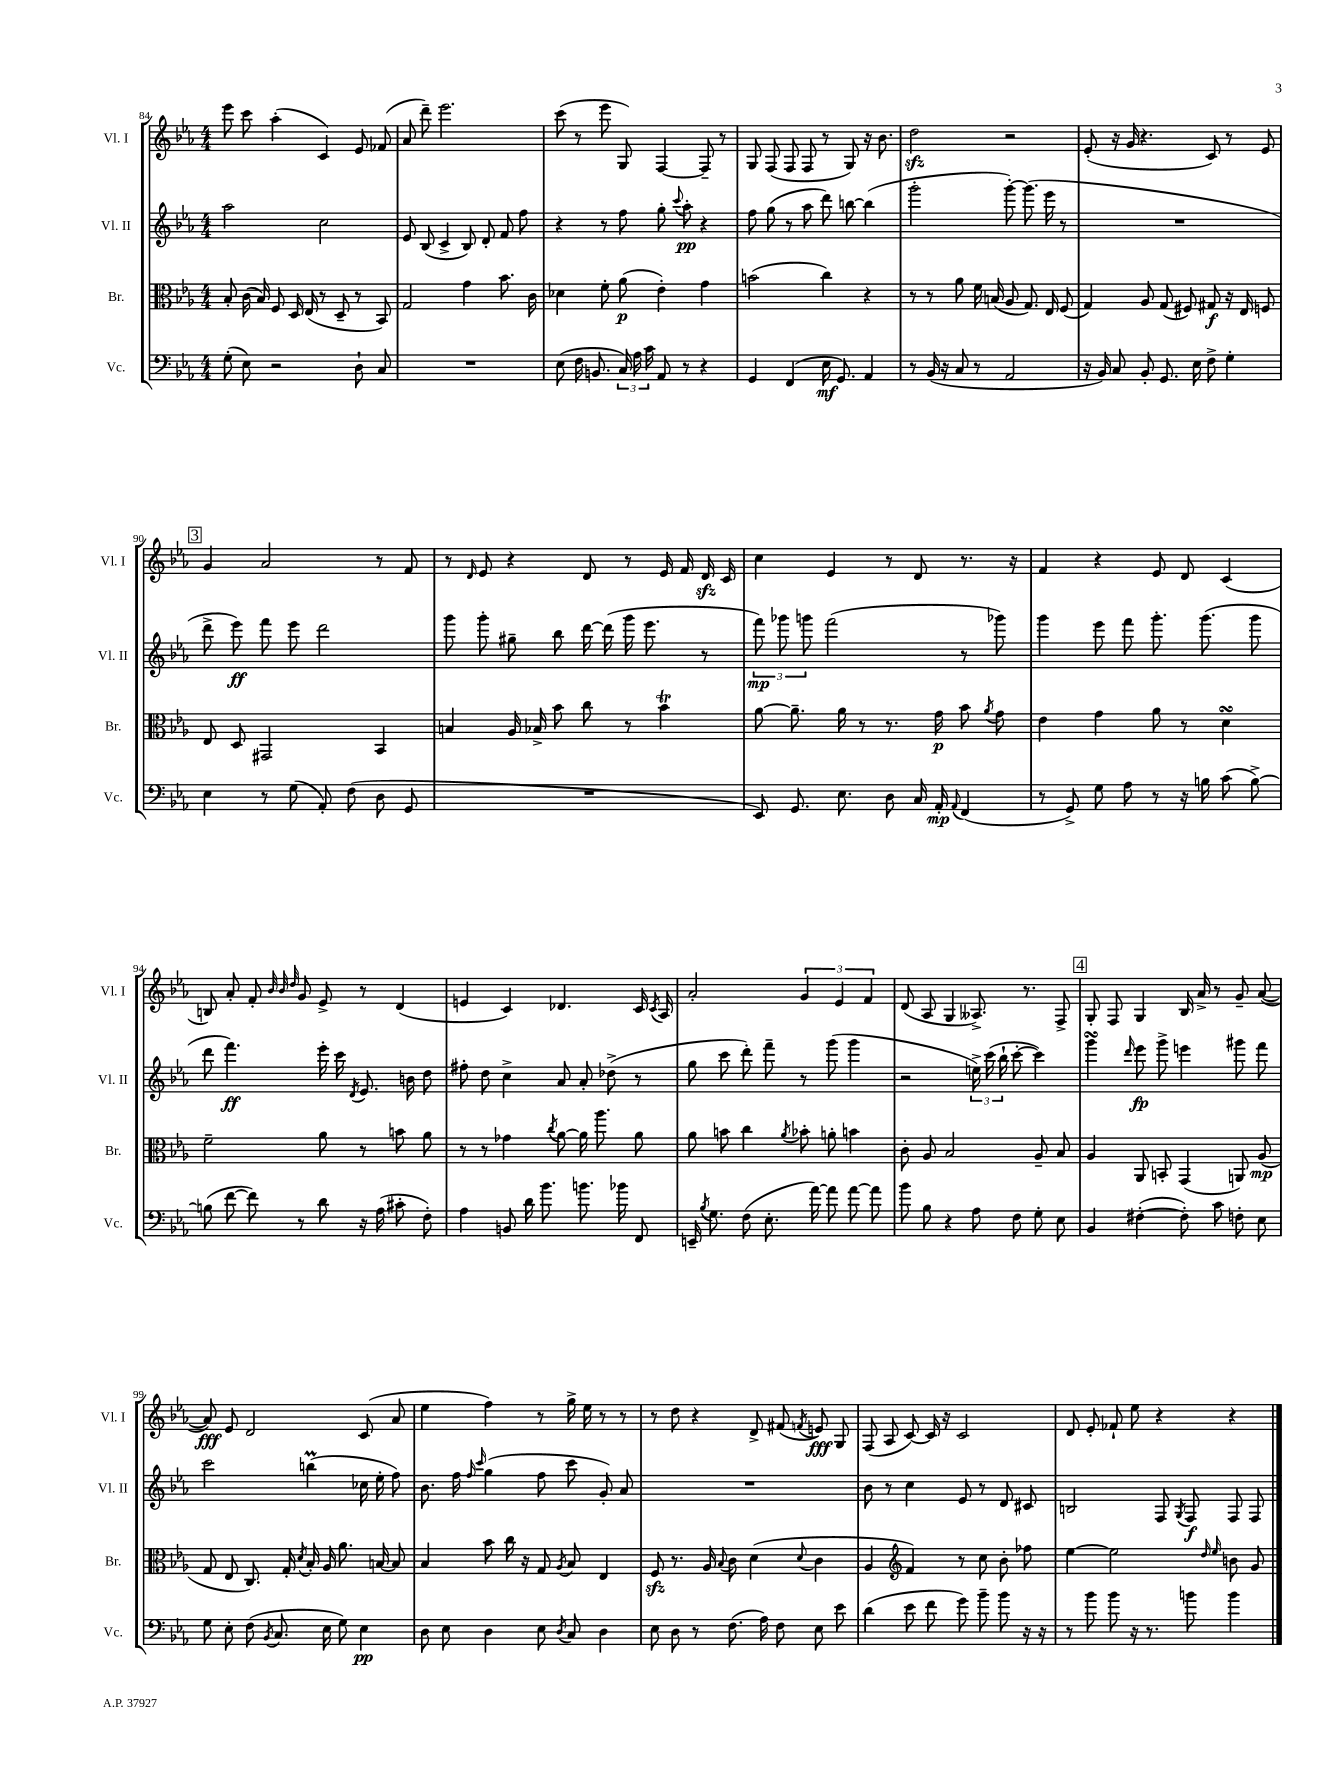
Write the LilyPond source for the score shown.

<<
\new StaffGroup <<
\new Staff = "s0" \with { instrumentName = "Vl. I" shortInstrumentName = "Vl. I" } {
    \clef treble \key ees \major \numericTimeSignature \time 4/4
    \autoBeamOff ees'''8 c'''8 aes''4-.( c'4) ees'8 fes'8( |
    aes'8 d'''8--) ees'''2. |
    c'''8( r8 ees'''8 g8) f4~ f8-- r8 |
    g8 f8( f8 f8 r8 g8) r16 bes'8. |
    d''2\sfz r2 |
    ees'8-.( r16 g'16 r4. c'8) r8 ees'8 |
    \mark \markup { \box "3" } g'4 aes'2 r8 f'8 |
    r8 \grace { d'16 } ees'8 r4 d'8 r8 ees'16 f'16 d'16\sfz c'16 |
    c''4 ees'4 r8 d'8 r8. r16 |
    f'4 r4 ees'8 d'8 c'4( |
    b8) aes'8-. f'8-. \grace { bes'32 bes'32 d''32 } g'8 ees'8-> r8 d'4( |
    e'4 c'4) des'4. c'16 \acciaccatura { c'8 } aes16 |
    aes'2-. \tuplet 3/2 { g'4 ees'4 f'4 } |
    d'8( aes8 g4 aeses8.->) r8. f8-> |
    \mark \markup { \box "4" } g8-. f8 g4 bes16 aes'16-> r8 g'8-- aes'8~( |
    aes'8\fff) ees'8 d'2 c'8( aes'8 |
    ees''4 f''4) r8 g''16-> ees''16 r8 r8 |
    r8 d''8 r4 d'8-> fis'8( \acciaccatura { f'8 } e'8\fff) g8 |
    f8( aes8 c'8~) c'16 r16 c'2 |
    d'8 ees'8-. fes'8-! ees''8 r4 r4 \bar "|." |
}
\new Staff = "s1" \with { instrumentName = "Vl. II" shortInstrumentName = "Vl. II" } {
    \clef treble \key ees \major \numericTimeSignature \time 4/4
    \autoBeamOff aes''2 c''2 |
    ees'8 bes8( c'4-> bes8) d'8-. f'8 f''8 |
    r4 r8 f''8 g''8-. \appoggiatura { c'''8 } aes''8-.\pp r4 |
    f''8 g''8( r8 aes''8 d'''8) b''8~ b''4( |
    g'''2-. g'''8~-.) g'''8.( ees'''16 r8 |
    R1 |
    \mark \markup { \box "3" } d'''8-> ees'''8\ff) f'''8 ees'''8 d'''2 |
    g'''8 g'''8-. gis''8-- bes''8 d'''16~ d'''16( g'''16 ees'''8. r8 |
    \tuplet 3/2 { f'''8\mp) ges'''8 g'''8 } f'''2( r8 ges'''8) |
    g'''4 ees'''8 f'''8 g'''8.-. g'''8.( g'''8 |
    d'''8 f'''4.\ff) ees'''16-. c'''16 \acciaccatura { d'8 } ees'8. b'16 d''8 |
    fis''8-. d''8 c''4-> aes'8 aes'8-. des''8->( r8 |
    g''8 c'''8 d'''8-.) f'''8-- r8 g'''8( g'''4 |
    r2 \tuplet 3/2 { e''16->) c'''16( bes''16-! } c'''8~-. c'''4) |
    \mark \markup { \box "4" } g'''4\turn \grace { d'''16 } ees'''8\fp g'''8-> e'''4 gis'''8 f'''8 |
    c'''2 b''4\prall( ces''16 ees''16-. f''8) |
    bes'8. f''16 \grace { f''16 c'''16 } g''4( f''8 c'''8 g'8-.) aes'8 |
    R1 |
    bes'8 r8 c''4 ees'8 r8 d'8 cis'8 |
    b2 f8 \acciaccatura { g8 } f8\f f8 f8 \bar "|." |
}
\new Staff = "s2" \with { instrumentName = "Br." shortInstrumentName = "Br." } {
    \clef alto \key ees \major \numericTimeSignature \time 4/4
    \autoBeamOff bes8-. c'16( bes16) f8 d16 ees16( r8 d8-- r8 bes,8) |
    g2 g'4 bes'8. c'16 |
    des'4 f'8-. aes'8\p( ees'4-.) g'4 |
    b'2( c''4) r4 |
    r8 r8 aes'8 f'16 b16( aes8 g8.) ees16 f8( |
    g4) aes8 g8( fis8) gis8\f r16 ees16 f8 |
    \mark \markup { \box "3" } ees8 d8 gis,2 bes,4 |
    b4 aes16 bes16-> bes'8 c''8 r8 bes'4\trill |
    aes'8~ aes'8.-- aes'16 r8 r8. g'16\p bes'8 \acciaccatura { aes'8 } g'8 |
    ees'4 g'4 aes'8 r8 d'4\turn |
    f'2-- aes'8 r8 b'8 aes'8 |
    r8 r8 ges'4 \acciaccatura { c''8 } aes'8~ aes'16 aes''8. aes'8 |
    aes'8 b'8 c''4 \acciaccatura { aes'8 } bes'8-. a'8-. b'4 |
    c'8-. aes8 bes2 aes8-- bes8 |
    \mark \markup { \box "4" } aes4 aes,8 b,8-. g,4( a,8) aes8\mp( |
    g8 ees8 c8.) g16-. \acciaccatura { d'8 } bes16-. aes16 aes'8. b16~ b8 |
    bes4 bes'8 c''16 r16 g8 \acciaccatura { aes8 } bes8 ees4 |
    f8\sfz r8. aes16 \appoggiatura { bes8 } c'8 d'4( \appoggiatura { d'8 } c'4 |
    aes4 \clef treble f'4) r8 c''8 bes'8-. fes''8 |
    ees''4~ ees''2 \grace { d''16 ees''16 } b'8 g'8 \bar "|." |
}
\new Staff = "s3" \with { instrumentName = "Vc." shortInstrumentName = "Vc." } {
    \clef bass \key ees \major \numericTimeSignature \time 4/4
    \autoBeamOff g8-.( ees8) r2 d8-! c8 |
    R1 |
    ees8( f16 b,8. \tuplet 3/2 { c16) aes16 c'16 } aes,8 r8 r4 |
    g,4 f,4( ees16\mf g,8.) aes,4 |
    r8 bes,16( r16 c8 r8 aes,2 |
    r16 bes,16) c8 bes,8-. g,8. ees16 f8-> g4-. |
    \mark \markup { \box "3" } ees4 r8 g8( aes,8-.) f8( d8 g,8 |
    R1 |
    ees,8) g,8. ees8. d8 c16 aes,16-.\mp \appoggiatura { aes,8 } f,4( |
    r8 g,8->) g8 aes8 r8 r16 b16 c'8( b8~->) |
    b8( f'8~ f'8) r8 d'8 r16 aes16( cis'8-. f8-.) |
    aes4 b,8 d'16 bes'8. b'8. bes'16 f,8 |
    e,16-- \acciaccatura { bes8 } g8. f8( ees8.-. aes'16~) aes'8 aes'8~ aes'8 |
    bes'8 bes8 r4 aes8 f8 g8-. ees8 |
    \mark \markup { \box "4" } bes,4 fis4~-.( fis8-.) c'8 f8-. ees8 |
    g8 ees8-. f8( \acciaccatura { bes,8 } c8. ees16 g8) ees4\pp |
    d8 ees8 d4 ees8 \acciaccatura { d8 } c8 d4 |
    ees8 d8 r8 f8.( aes16) f8 ees8 ees'8 |
    d'4( ees'8 f'8 g'8) bes'8-- bes'8 r16 r16 |
    r8 bes'8 bes'8 r16 r8. b'8 b'4 \bar "|." |
}
>>
>>
\layout { \context { \Score currentBarNumber = #84 } }
